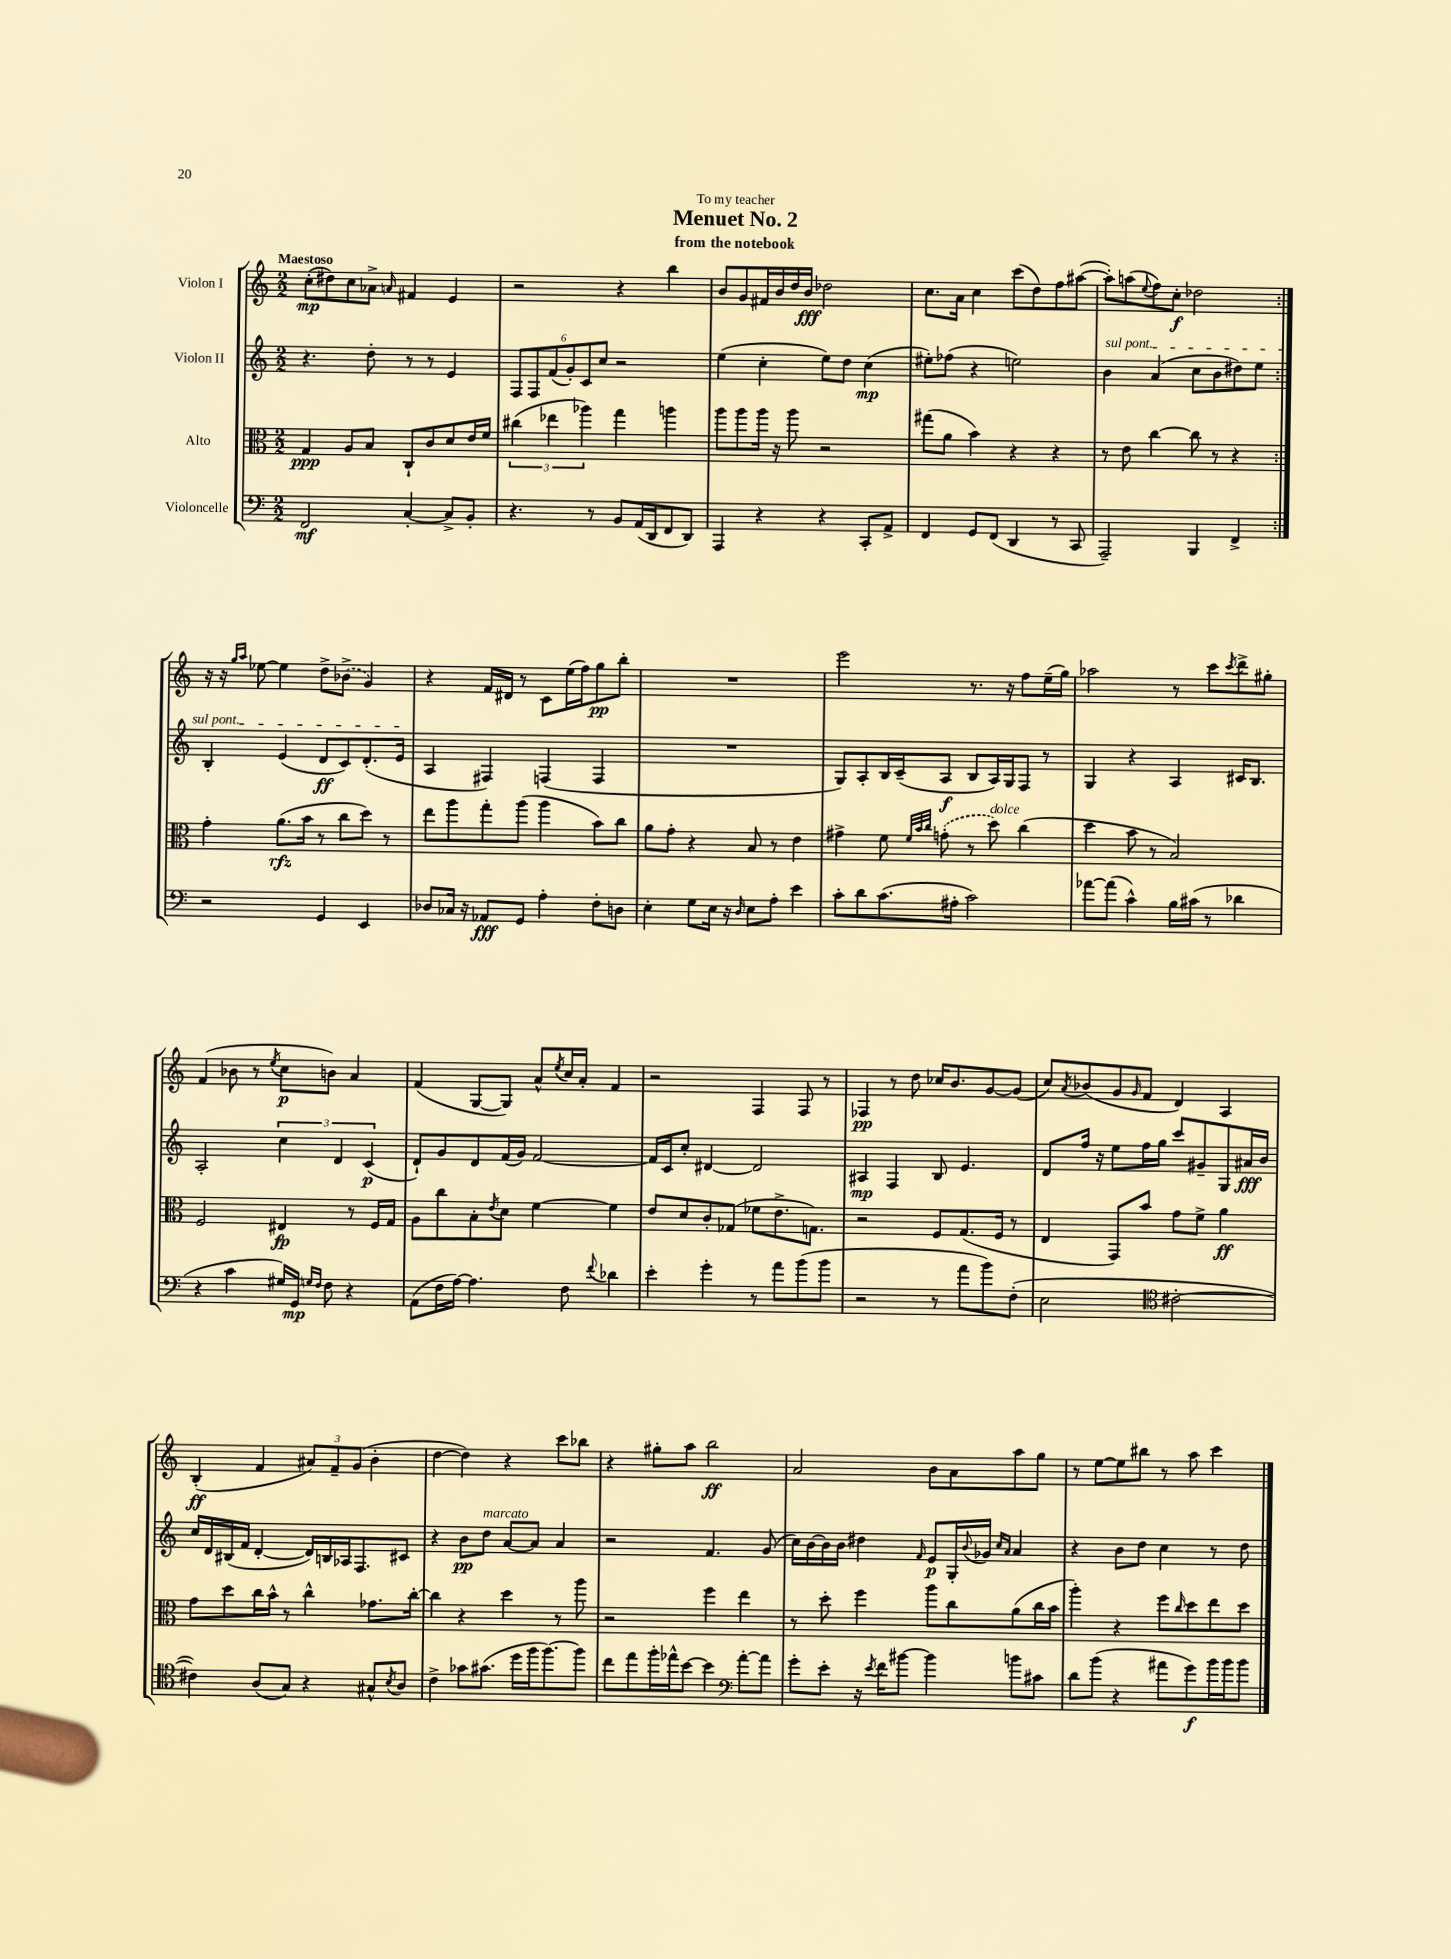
\header { title = "Menuet No. 2" subtitle = "from the notebook" dedication = "To my teacher" }
<<
\new StaffGroup <<
\new Staff = "s0" \with { instrumentName = "Violon I" } {
    \clef treble \key c \major \numericTimeSignature \time 2/2 \tempo "Maestoso"
    \repeat volta 2 { c''8-.\mp( dis''8) c''8 aes'8-> \grace { a'16 } fis'4 e'4 |
    r2 r4 b''4 |
    b'8 g'8 fis'16 b'16 d''16 b'16\fff des''2 |
    c''8. a'16 c''4 c'''8( d''8) f''8 ais''8~( |
    ais''8-.) a''8( \appoggiatura { e''8 } f''8) c''8-.\f des''2 | }
    r16 r16 \grace { g''16 a''16 } ees''8~ ees''4 d''8-> \once \slurDashed bes'8->( g'4) |
    r4 f'16 dis'16 r8 c'8 e''16( f''16) g''8\pp b''8-. |
    R1 |
    e'''2 r8. r16 f''8 e''16--( g''16) |
    aes''2 r8 c'''8 \acciaccatura { c'''8 } d'''8-> gis''8-. |
    f'4( bes'8 r8 \acciaccatura { e''8 } c''8\p b'8) a'4 |
    f'4( g8~ g8) a'8-^ \acciaccatura { e''8 } c''16 a'16-. f'4 |
    r2 f4 f8 r8 |
    fes4\pp r8 d''8 ces''16 b'8. g'8~ g'8( |
    c''8) \acciaccatura { a'8 } bes'8( g'8 \grace { g'16 } f'8 d'4) a4 |
    b4-.\ff( f'4 \tuplet 3/2 { ais'8) f'8-- g'8( } b'4-. |
    d''4~ d''4) r4 c'''8 bes''8 |
    r4 gis''8-. a''8 b''2\ff |
    a'2 b'8 a'8 a''8 g''8 |
    r8 e''8~ e''8 bis''8 r8 a''8 c'''4 \bar "|." |
}
\new Staff = "s1" \with { instrumentName = "Violon II" } {
    \clef treble \key c \major \numericTimeSignature \time 2/2
    \repeat volta 2 { r4. d''8-. r8 r8 e'4 |
    \tuplet 6/4 { f8 f8 f'8( g'8-.) c'8 c''8 } r2 |
    e''4( c''4-. e''8) d''8 c''4\mp( |
    eis''8-.) fes''8( r4 e''2) |
    \once \override TextSpanner.bound-details.left.text = \markup { \italic "sul pont." } b'4\startTextSpan a'4( c''8 b'8 dis''8) e''8 | }
    b4-. e'4( d'8\ff c'8) d'8.-.( e'16\stopTextSpan |
    a4 fis4) f4( f4 |
    R1 |
    g8) a8-. b16 c'16--( a8\f b8 a16) g16 f8 r8 |
    g4 r4 a4 cis'16 b8. |
    a2-. \tuplet 3/2 { c''4 d'4 c'4\p( } |
    d'8-!) g'8 d'8 f'16( g'16) f'2~ |
    f'16 c'16 c''8-. dis'4~ dis'2 |
    ais4\mp f4 b8 e'4. |
    d'8 f''16 r16 e''8 f''16 g''16 c'''8 gis'8-- g8 ais'16\fff b'16 |
    c''16 d'16 bis16( f'16 d'4~-. d'16) b16 aes16 f8. cis'8 |
    r4 b'8\pp d''8^\markup { \italic "marcato" } a'8~ a'8 a'4 |
    r2 f'4. g'8( |
    c''16) b'16~ b'16 b'16 dis''4 \grace { f'16 } e'8\p g16-. \appoggiatura { b'8 } ges'16 \grace { c''16 a'16 } a'4 |
    r4 b'8 d''8 c''4 r8 d''8 \bar "|." |
}
\new Staff = "s2" \with { instrumentName = "Alto" } {
    \clef alto \key c \major \numericTimeSignature \time 2/2
    \repeat volta 2 { g4\ppp a8 b8 c8-! c'8 d'8 e'16 f'16 |
    \tuplet 3/2 { cis''4( ees''4 aes''4) } g''4 a''4 |
    a''8 a''8 a''16 r16 a''8 r2 |
    gis''8( a'8 b'4) r4 r4 |
    r8 e'8 c''4~ c''8 r8 r4 | }
    g'4-. a'8.\rfz( b'16 r8 c''8 d''8) r8 |
    e''8 a''8 g''8-. a''8( a''4 b'8) c''8 |
    a'8 g'8-. r4 b8 r8 e'4 |
    gis'4-> f'8 \grace { f'32 b'32 c''32 } \once \slurDashed g'8-.( r8 d''8^\markup { \italic "dolce" }) c''4( |
    d''4 b'8 r8 b2) |
    f2 eis4\fp r8 f16 g16 |
    a8 c''8 b8-. \acciaccatura { e'8 } d'8 f'4~ f'4 |
    e'8 d'8 c'8-. ges8( fes'8 e'8.-> g8.) |
    r2 f8 g8.( f16 r8 |
    e4 g,8) b'8 g'8 f'8-> a'4\ff |
    g'8 d''8 c''16 b'16-^ r8 c''4-^ ges'8. c''16~-. |
    c''4 r4 d''4 r8 a''8 |
    r2 f''4 e''4 |
    r8 d''8-. f''4 a''8 c''8 a'8( c''16 b'16 |
    a''4-.) r4 f''8 \grace { c''16 } d''8 e''8 d''8 \bar "|." |
}
\new Staff = "s3" \with { instrumentName = "Violoncelle" } {
    \clef bass \key c \major \numericTimeSignature \time 2/2
    \repeat volta 2 { f,2\mf c4~-. c8-> b,8-. |
    r4. r8 b,8 a,16( d,16 f,8 d,8) |
    a,,4 r4 r4 c,8-. a,8-> |
    f,4 g,8 f,8( d,4 r8 c,8 |
    a,,2--) b,,4 f,4-> | }
    r2 g,4 e,4 |
    des8 ces16 r16 aes,8\fff g,8 a4-. f8-. d8 |
    e4-. g8 e16 r16 \grace { d16 } e8 a8-. e'4 |
    c'8-. d'8 c'8.( ais16-. c'2) |
    aes'8~ aes'8( c'4-^) b16 cis'16( r8 des'4 |
    r4 c'4 gis16) g,16\mp \grace { g16 f16 } f8 r4 |
    a,8( f16 a16~) a4. f8 \appoggiatura { f'8 } des'4 |
    e'4-. g'4-. r8 a'8 b'8( b'8 |
    r2 r8 a'8 b'8) f8-.( |
    e2 \clef tenor cis'2~-. |
    cis'4) a8( g8) r4 gis8-^ \acciaccatura { b8 } a8 |
    c'4-> ges'8 gis'8.( d''16 f''16 f''8.~) f''8 |
    c''8 e''8 f''16-. ees''16-^ b'8~ b'4 \clef bass a'8~-. a'8 |
    g'8-. e'8-. r16 \acciaccatura { e'8 } f'16 bis'8~ bis'4 b'8 cis'8 |
    d'8 b'8( r4 ais'8 g'8\f) b'16 b'16 b'8 \bar "|." |
}
>>
>>
\layout { \context { \Score \remove "Bar_number_engraver" } }
